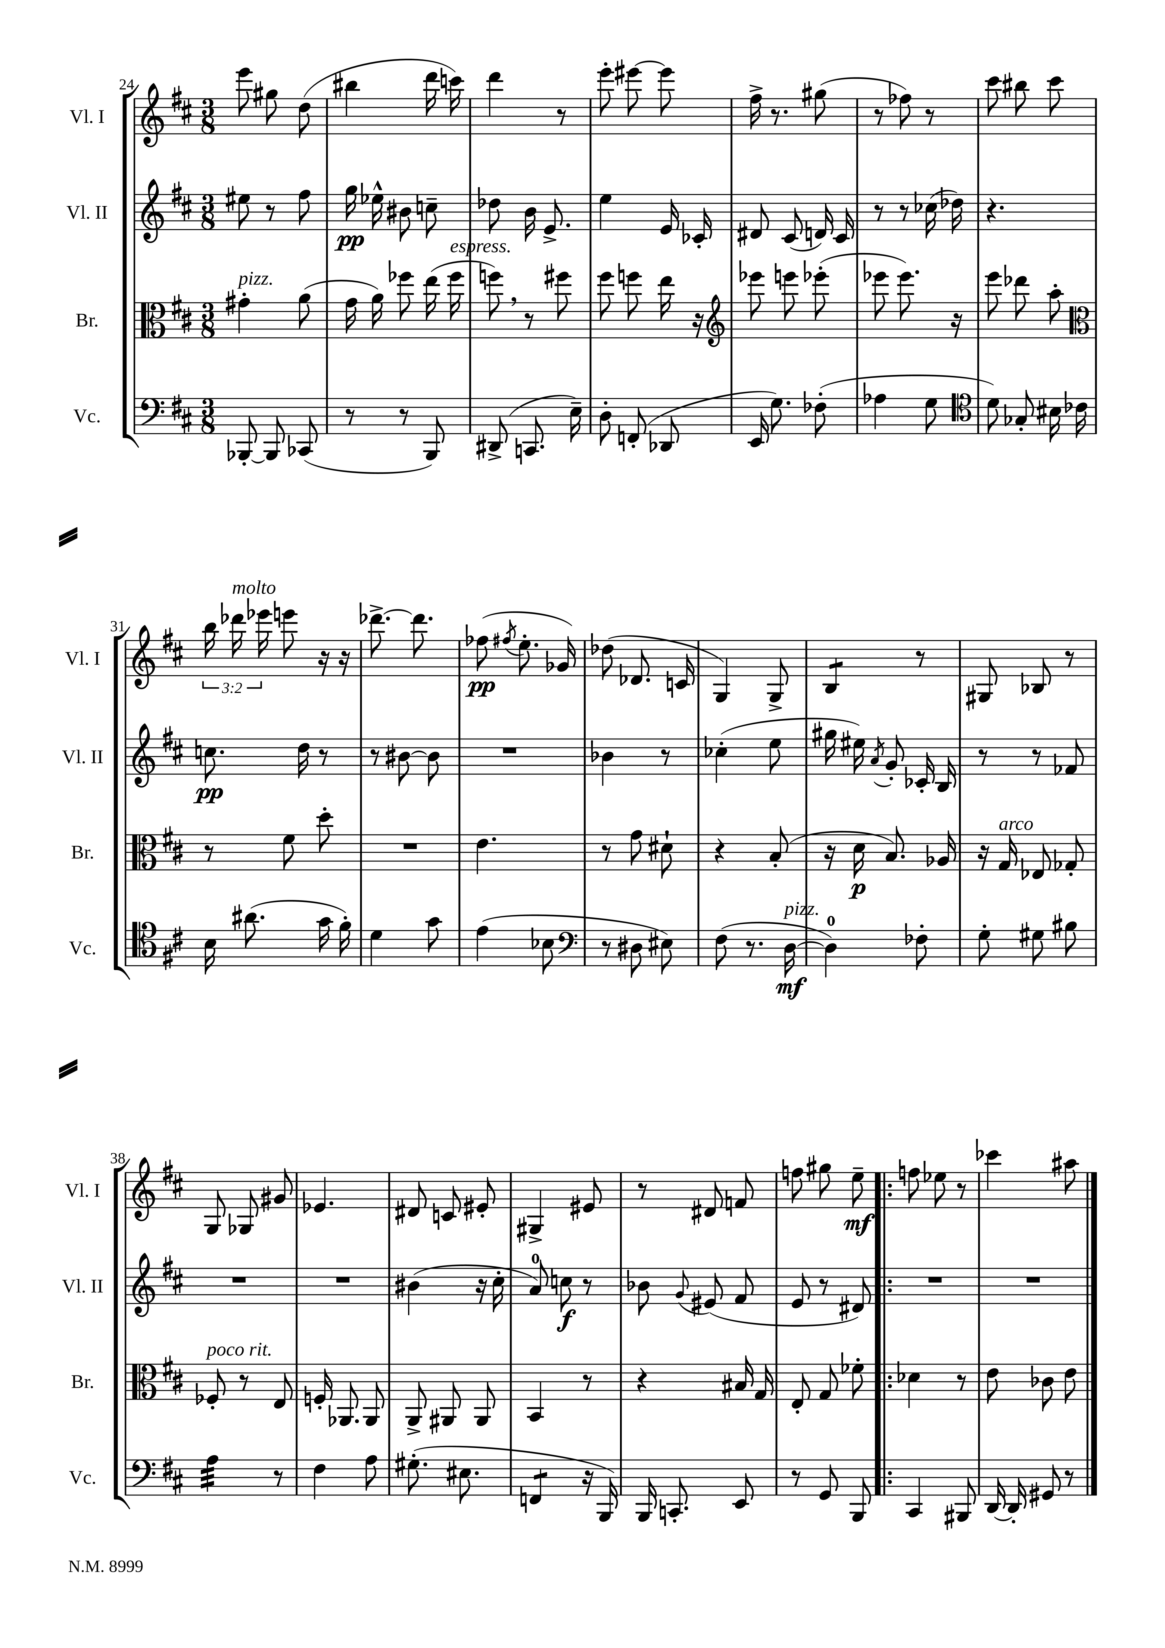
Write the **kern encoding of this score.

**kern	**kern	**kern	**kern
*staff4	*staff3	*staff2	*staff1
*clefF4	*clefC3	*clefG2	*clefG2
*k[f#c#]	*k[f#c#]	*k[f#c#]	*k[f#c#]
*M3/8	*M3/8	*M3/8	*M3/8
[8BBB-'	4g#'	8ee#	8eee
8BBB-]	.	8r	8gg#
(8CC-	(8a	8ff#	(8dd
=	=	=	=
8r	16g	16gg	4bb#
.	16a)	16ee-^^	.
8r	8ff-	8b#	.
8BBB)	(16ee	8cc~	16ddd
.	16ff-	.	16ccc)
=	=	=	=
(8DD#^	8ff)	8dd-	4ddd
8.CC	8r	16b	.
.	.	8.e^	.
.	8ff#	.	8r
16E~)	.	.	.
=	=	=	=
8D'	8ff#	4ee	8eee'
(8FF'	8ff	.	[8eee#
8DD-	16ee	16e	8eee#]
.	16r	16c-'	.
=	=	=	=
*	*clefG2	*	*
16EE	8eee-	8d#	16ff#^
8.G)	.	.	8.r
.	8eee	(8c#	.
(8F-'	(8eee-'	16d)	(8gg#
.	.	16c#	.
=	=	=	=
4A-	8eee-	8r	8r
.	8.eee-)	8r	8ff-)
8G	.	(16cc-	8r
.	16r	16dd-)	.
=	=	=	=
*clefC4	*	*	*
8d)	8eee	4.r	8ccc#
8G-'	8ddd-	.	8bb#
16B#	8aa'	.	8ccc#
16c-	.	.	.
=	=	=	=
*	*clefC3	*	*
16B	8r	8.cc	24bb
.	.	.	24ddd-
(8.a#	.	.	.
.	.	.	24eee-
.	8f#	.	8eee
.	.	16dd	.
16g	8dd'	8r	16r
16f#')	.	.	16r
=	=	=	=
4d	4.r	8r	[8.ddd-^
.	.	[8b#	.
.	.	.	8.ddd-]
8g	.	8b#]	.
=	=	=	=
(4e	4.e	4.r	(8ff-
.	.	.	8qff#
.	.	.	8.ee'
8B-	.	.	.
.	.	.	16g-)
=	=	=	=
*clefF4	*	*	*
8r	8r	4b-	(8dd-
8D#	8g	.	8.d-
8E#)	8d#`	8r	.
.	.	.	16c
=	=	=	=
(8F#	4r	(4cc-'	4G)
8.r	.	.	.
.	(8B'	8ee	8G^
[16D	.	.	.
=	=	=	=
4D])	16r	16gg#	4B
.	16d	16ee#)	.
.	.	8qa	.
.	8.B)	8g'	.
8F-'	.	16c-'	8r
.	16A-	16B	.
=	=	=	=
8G'	16r	8r	8G#
.	16G	.	.
8G#	8E-	8r	8B-
8B#	8G-'	8f-	8r
=	=	=	=
4A	8F-'	4.r	8G
.	8r	.	8G-
8r	8E	.	8g#
=	=	=	=
4F#	16F'	4.r	4.e-
.	8.AA-	.	.
8A	8AA-	.	.
=	=	=	=
(8.G#'	8AA^	(4b#	8d#
.	8AA#	.	8c
8.E#	.	.	.
.	8AA#	16r	8e#'
.	.	16cc#'	.
=	=	=	=
4FF	4BB	8a)	4G#^
.	.	8cc	.
16r	8r	8r	8e#
16BBB)	.	.	.
=	=	=	=
16BBB	4r	8b-	8r
8.CC'	.	.	.
.	.	8qqg	.
.	.	(8e#	8d#
8EE	16B#	8f#	8f
.	16G	.	.
=	=	=	=
8r	8E'	8e	8ff
8GG	8G	8r	8gg#
8BBB	8f-'	8d#)	8ee~
=!|:	=!|:	=!|:	=!|:
4CC#	4d-	4.r	8ff
.	.	.	8ee-
8BBB#	8r	.	8r
=	=	=	=
[16DD	8e	4.r	4ccc-
16DD']	.	.	.
8GG#	8c-	.	.
8r	8e	.	8aa#
==	==	==	==
*-	*-	*-	*-
